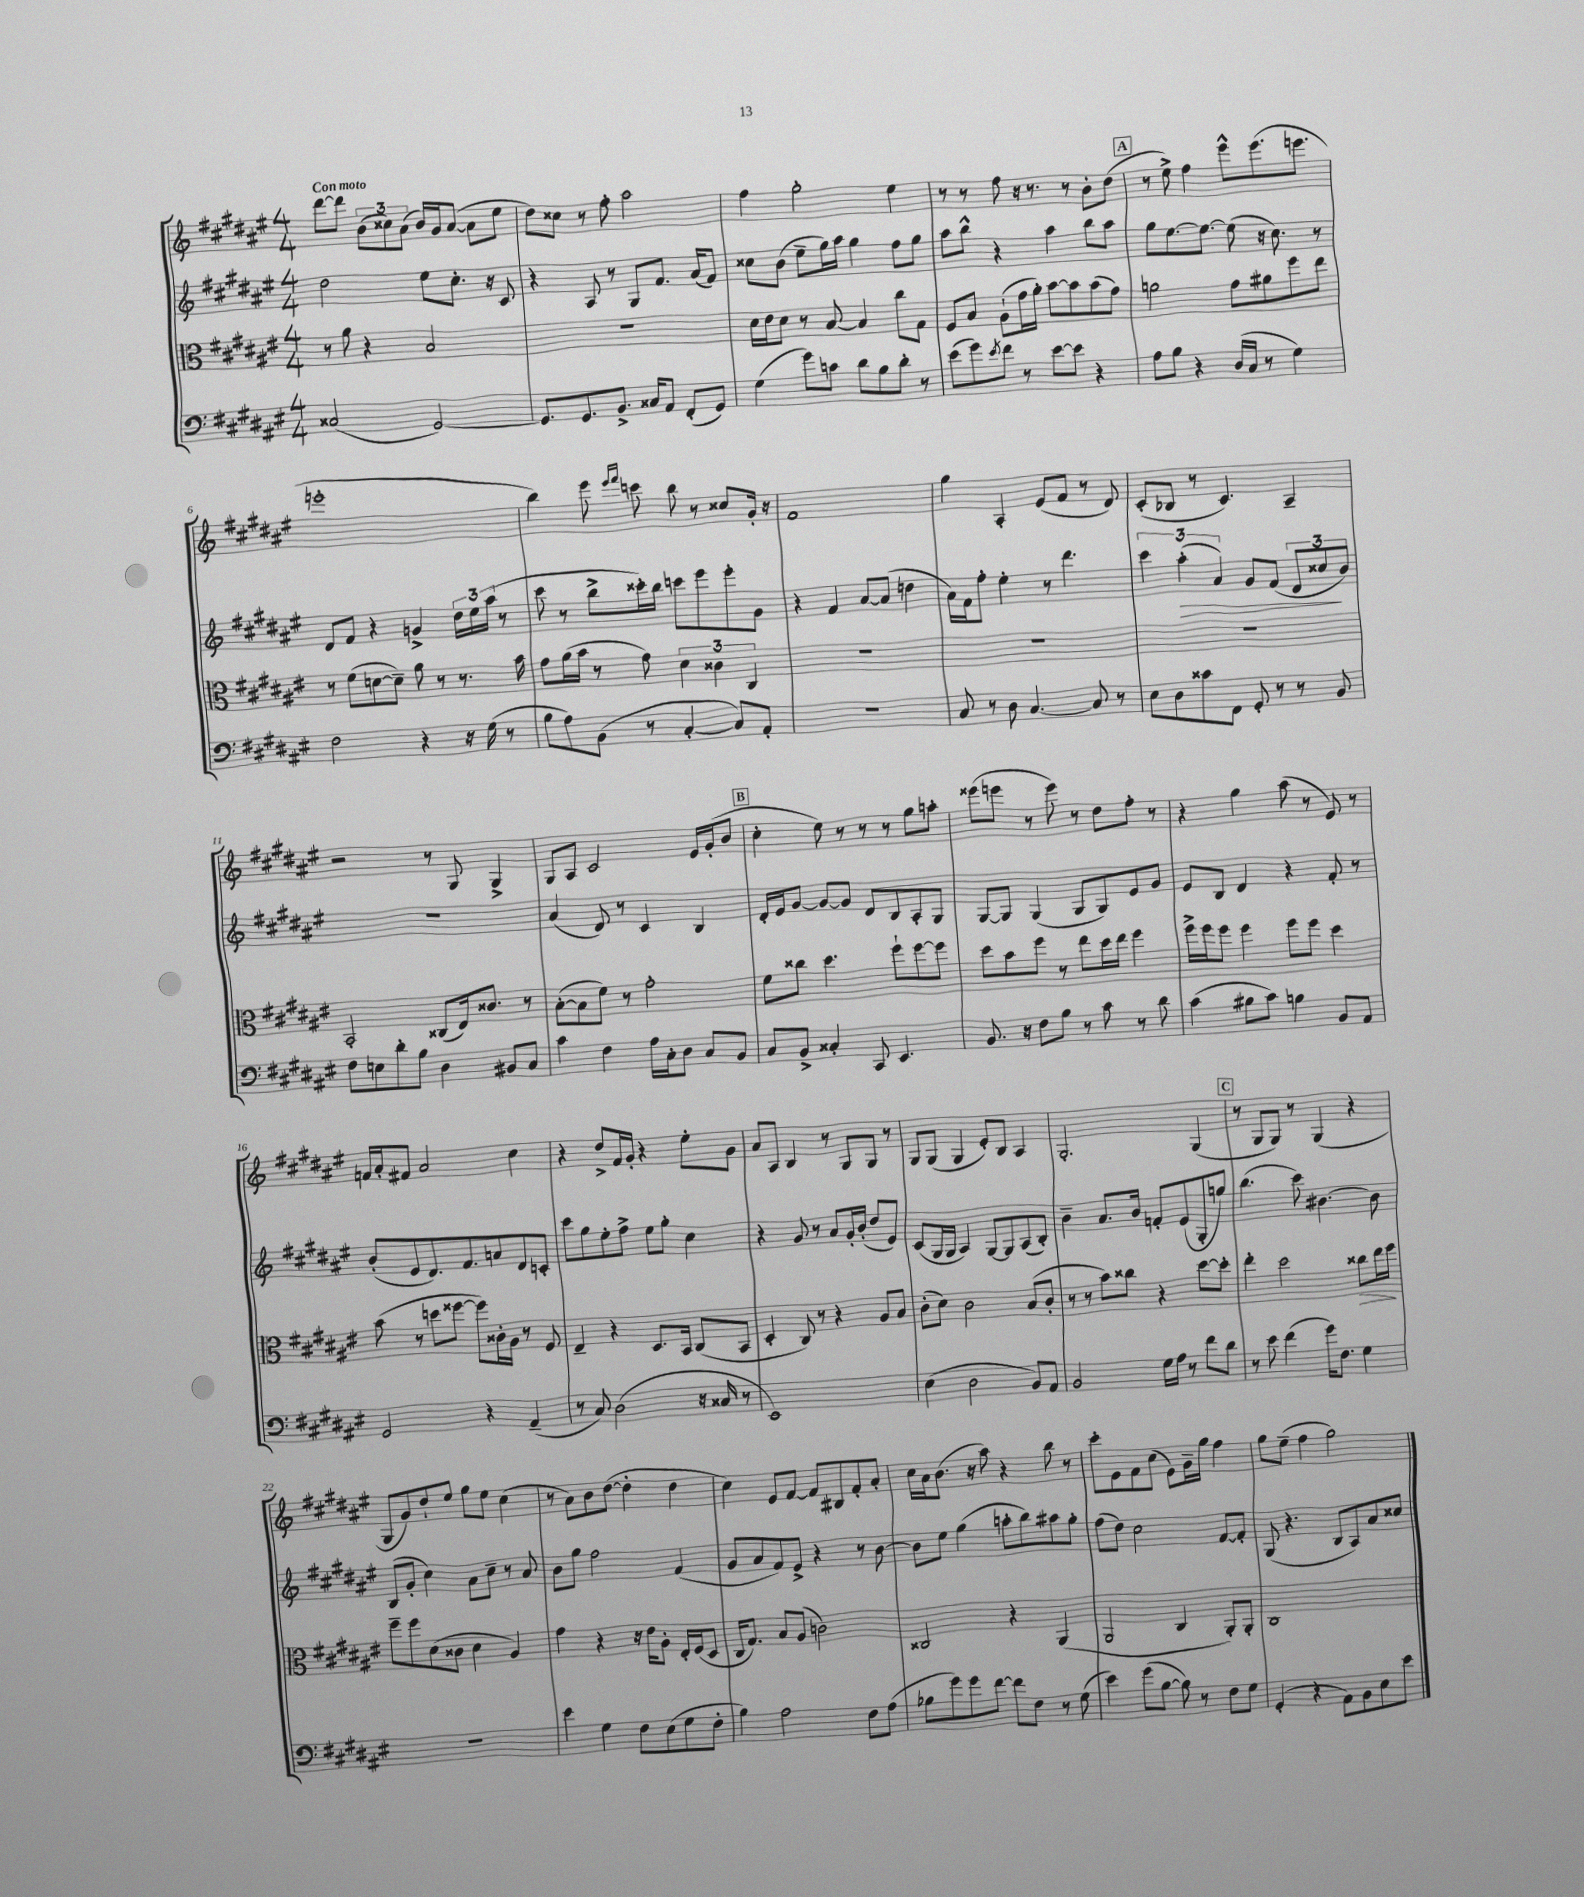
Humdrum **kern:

**kern	**kern	**dynam	**kern	**dynam	**kern
*part4	*part3	*part3	*part2	*part2	*part1
*staff4	*staff3	*staff3	*staff2	*staff2	*staff1
*clefF4	*clefC3	*	*clefG2	*	*clefG2
*k[f#c#g#d#a#e#]	*k[f#c#g#d#a#e#]	*	*k[f#c#g#d#a#e#]	*	*k[f#c#g#d#a#e#]
*M4/4	*M4/4	*	*M4/4	*	*M4/4
=1	=1	=1	=1	=1	=1
!	!	!	!	!	!LO:TX:a:B:t=Con moto
(2C##X/	8r	.	2dd#\	.	[8ddd#\L
.	8a#\	.	.	.	8ddd#\J]
.	4r	.	.	.	(12b\L
.	.	.	.	.	12cc##X\)
.	.	.	.	.	(12a#\J
[2GG#/)	2B/	.	8ee#\L	.	16b/LL)
.	.	.	.	.	16g#/J
.	.	.	8.cc#'\J	.	([8a#/J
.	.	.	.	.	8a#\L]
.	.	.	16r	.	.
.	.	.	8c#/	.	8ee#\J
=2	=2	=2	=2	=2	=2
8.GG#/L]	1r	.	4r	.	8dd#\L)
.	.	.	.	.	8cc##X\J
8.GG#/	.	.	.	.	.
.	.	.	8A#/	.	8r
8.BB^/J	.	.	8r	.	8ff#'\
.	.	.	8G#/L	.	2aa#\
16C##X/KL	.	.	.	.	.
8AA#/J	.	.	8.f#/J	.	.
(8FF#'/L	.	.	.	.	.
.	.	.	(16a#/KL	.	.
8GG#/J)	.	.	8f#/J)	.	.
=3	=3	=3	=3	=3	=3
(4G#\	16d#\LL	.	8cc##X\L	.	4ff#\
.	16e#\J	.	.	.	.
.	8d#\J	.	(8b\J	.	.
8g#\L)	8r	.	8ee#~\L	.	2gg#'\
8cn\J	[8B/	.	16gg#\L)	.	.
.	.	.	16aa#\JJ	.	.
8d#\L	4B/]	.	4gg#\	.	.
8B\	.	.	.	.	.
8d#'\J	8cc#\L	.	8ff#\L	.	4ee#\
8r	8G#\J	.	8gg#\J	.	.
=4	=4	=4	=4	=4	=4
(8e#\L	8F#/L	.	8aa#\L	.	8r
8g#\)	8B/J	.	8bb^^\J	.	8r
8qe#/	.	.	.	.	.
8f#\J	(8A#`\L	.	4r	.	8ff#\
8r	16g#\L	.	.	.	16r
.	16a#'\JJ)	.	.	.	8.r
[8e#\L	[8b\L	.	4aa#\	.	.
8e#\J]	8b\]	.	.	.	8r
4r	(8b\	.	8bb\L	.	8b'\L
.	8g#\J)	.	8aa#\J	.	(8dd#\J
!!LO:REH:place=s1:t=A
=5	=5	=5	=5	=5	=5
8A#\L	2an\	.	8gg#\L	.	8r
8B\J	.	.	[8.ee#\	.	8ee#^\)
4r	.	.	.	.	4ff#\
.	.	.	8.ee#\J_	.	.
(16D#/LL	8g#\L	.	(8ee#\]	.	8eee#^^\L
16C#/JJ	.	.	.	.	.
8r	8a#X\	.	16r	.	(8.eee#\
.	.	.	8.cc#\)	.	.
4G#\)	8ff#\	.	.	.	.
.	.	.	.	.	8.eeen\J
.	8ee#\J	.	8r	.	.
!!LO:LB:g=z
=6	=6	=6	=6	=6	=6
2F#\	8r	.	8d#/L	.	1eeen'
.	(8f#\L	.	8f#/J	.	.
.	[8dn\	.	4r	.	.
.	8d~\J])	.	.	.	.
4r	8a#\	.	4gn^/	.	.
.	8r	.	.	.	.
16r	8.r	.	24dd#\LL	.	.
.	.	.	24ee#\	.	.
(16G#\	.	.	.	.	.
.	.	.	(24aa#\JJ	.	.
8r	.	.	8r	.	.
.	16b\	.	.	.	.
=7	=7	=7	=7	=7	=7
8B\L	8g#\L	.	8ccc#\	.	4bb\)
8A#\)	(16a#\L	.	8r	.	.
.	16b\JJ	.	.	.	.
(8BB\J	8r	.	8bb^\L	.	8eee#\
.	.	.	.	.	16qqeee#/LL
.	.	.	.	.	16qqfff#/JJ
8r	8g#\)	.	16ccc##X'\L)	.	8cccn\
.	.	.	16bb\JJ	.	.
[4C#'/	6d#\	.	8cccn\L	.	8bb\
.	.	.	8eee#\	.	8r
.	6c##X\	.	.	.	.
8C#/L])	.	.	8eee#'\	.	8cc##X/L
.	6C#/	.	.	.	.
8AA#'/J	.	.	8g#\J	.	16g#'/Jk
.	.	.	.	.	16r
=8	=8	=8	=8	=8	=8
1r	1r	.	4r	.	1f#
.	.	.	4f#/	.	.
.	.	.	[8a#/L	.	.
.	.	.	(8a#/J]	.	.
.	.	.	4ddn\	.	.
=9	=9	=9	=9	=9	=9
8C#/	1r	.	16a#\LL)	.	4gg#\
.	.	.	16f#\J	.	.
8r	.	.	8ff#'\J	.	.
8D#\	.	.	4ee#'\	.	4A#'/
[4.C#/	.	.	.	.	.
.	.	.	8r	.	(8e#/L
.	.	.	4.ddd#\	.	8f#/J
8C#/]	.	.	.	.	8r
8r	.	.	.	.	8d#/)
=10	=10	=10	=10	=10	=10
8E#\L	1r	.	6ccc#\	.	(8c#'/L
8D#\	.	.	.	.	8B-X/J
!	!	!	!	!LO:HP:b	!
.	.	.	(6aa#'\	>	.
8c##X\	.	.	.	.	8r
.	.	.	6a#/)	.	.
8FF#\J	.	.	.	.	4.c#/)
8GG#'/	.	.	8g#/L	.	.
8r	.	.	(8f#/J	.	.
8r	.	.	12d#/L	.	4A#~/
.	.	.	12cc##X/	.	.
8BB/	.	.	.	.	.
.	.	.	12b/J)	]	.
!!LO:LB:g=z
=11	=11	=11	=11	=11	=11
8F#\L	2BB'/	.	1r	.	2r
8En\	.	.	.	.	.
8d#'\	.	.	.	.	.
8B\J	.	.	.	.	.
4D#\	(8C##X/L	.	.	.	8r
.	16E#/k)	.	.	.	8G#/
.	8.c##X/J	.	.	.	.
8BB#X/L	.	.	.	.	4G#^/
8C#/J	8r	.	.	.	.
=12	=12	=12	=12	=12	=12
4c#\	([8B'\L	.	(4a#/	.	8G#/L
.	8B\]	.	.	.	8A#/J
4F#\	8f#\J)	.	8d#/)	.	2c#/
.	8r	.	8r	.	.
16A#\LL	2g#'\	.	4c#/	.	.
16C#'\J	.	.	.	.	.
8D#\J	.	.	.	.	.
8C#/L	.	.	4B/	.	16e#/LL
.	.	.	.	.	(16g#'/J
8BB/J	.	.	.	.	8b/J
!!LO:REH:place=s1:t=B
=13	=13	=13	=13	=13	=13
8C#/L	8f#\L	.	16d#'/LL	.	4cc#'\
.	.	.	16e#/J	.	.
8BB^/J	8cc##X\J	.	[8g#/J	.	.
4C##X'/	4.dd#\	.	8g#/L_	.	8ee#\)
.	.	.	8g#/J]	.	8r
8CC#/	.	.	8d#/L	.	8r
4.EE#/	8ff#`\L	.	8B/	.	8r
.	[8ff#\	.	8A#'/	.	8gg#\L
.	8ff#\J]	.	8G#/J	.	8aan'\J
=14	=14	=14	=14	=14	=14
8.BB/	8dd#\L	.	[8G#/L	.	(8eee##X\L
.	8b\	.	8G#/J]	.	8eeen\J
16r	.	.	.	.	.
8F#\L	8ff#\J	.	(4G#/	.	8r
8B\J	8r	.	.	.	8eee\)
8r	8ee#\L	.	8G#/L	.	8r
8c#\	16dd#\L	.	8G#/)	.	8dd#\L
.	16ee#\JJ	.	.	.	.
8r	4ff#\	.	8e#/	.	8ff#'\J
8d#\	.	.	8g#/J	.	8r
=15	=15	=15	=15	=15	=15
(4c#\	16ff#^\LL	.	8e#/L	.	4r
.	16ff#\J	.	.	.	.
.	8ff#\J	.	8B/J	.	.
8B#X\L	4ff#\	.	4d#/	.	4gg#\
8c#\J)	.	.	.	.	.
4Bn\	8ff#\L	.	4r	.	(8aa#\
.	8ff#\J	.	.	.	8r
8BB/L	4dd#\	.	8f#'/	.	8e#/)
8AA#/J	.	.	8r	.	8r
!!LO:LB:g=z
=16	=16	=16	=16	=16	=16
2GG#/	(8b\	.	(8b'/L	.	16fn/LL
.	.	.	.	.	16a#'/J
.	8r	.	8e#/	.	8f#X/J
.	8ddn\L	.	8.d#/)	.	2a#/
.	[8ff##X\J	.	.	.	.
.	.	.	8.f#/	.	.
4r	8ff##\L])	.	.	.	.
.	16c##X'\L	.	8an/	.	.
.	16A#\JJ	.	.	.	.
(4AA#~/	8r	.	8d#/	.	4cc#\
.	8F#/	.	8cn'/J	.	.
=17	=17	=17	=17	=17	=17
8r	4E#~/	.	8ccc#\L	.	4r
8C#/)	.	.	8gg#\	.	.
(2D#\	4r	.	8ee#'\	.	8dd#^/L
.	.	.	8ff#^\J	.	16f#/L
.	.	.	.	.	16g#'/JJ
.	8.D#/L	.	8ee#\L	.	4r
.	.	.	8gg#'\J	.	.
.	16BB/Jk	.	.	.	.
16r	(8C#/L	.	4cc#\	.	8ee#'\L
16C##X/	.	.	.	.	.
8r	8BB/J	.	.	.	8g#\J
=18	=18	=18	=18	=18	=18
1EE#)	4D#'/	.	4r	.	8a#/L
.	.	.	.	.	8A#/J
.	8C#/)	.	8g#/	.	4B/
.	8r	.	8r	.	.
.	4r	.	8a#/L	.	8r
.	.	.	16g#'/L	.	8G#/L
.	.	.	(16b'/JJ	.	.
.	8A#/L	.	8dd#/L	.	8G#/J
.	8B/J	.	8e#/J)	.	8r
=19	=19	=19	=19	=19	=19
(4E#\	(8c#'\L	.	(8c#/L	.	8G#/L
.	8d#\J)	.	16G#/L	.	(8G#/J
.	.	.	16G#/JJ	.	.
2D#\	2c#\	.	4A#/)	.	4G#/
.	.	.	[8G#/L	.	8e#'/L)
.	.	.	8G#/]	.	8B/J
8BB/L)	(8B/L	.	(8A#/	.	4A#/
8AA#/J	8c#'/J	.	8B'/J)	.	.
=20	=20	=20	=20	=20	=20
2BB/	8r	.	4b~\	.	2.G#'/
.	8r	.	.	.	.
.	8b\L)	.	8.a#/L	.	.
.	8cc##X\J	.	.	.	.
.	.	.	16b/Jk	.	.
16G#\LL	4r	.	8fn'/L	.	.
16A#\JJ	.	.	.	.	.
8r	.	.	(8e#/	.	.
8f#\L	[8dd#\L	.	8G#'/	.	(4G#/
8d#\J	8dd#'\J]	.	8ggn/J)	.	.
!!LO:REH:place=s1:t=C
=21	=21	=21	=21	=21	=21
8r	4ee#'\	.	(4.bb\	.	8r
8e#\	.	.	.	.	8G#/L
(4f#\	2dd#\	.	.	.	8G#/J)
.	.	.	8ccc#\)	.	8r
16g#\KL)	.	.	[4.b#X\	.	(4G#/
8.F#\J	.	.	.	.	.
!	!	!LO:HP:b	!	!	!
4G#\	8cc##X\L	>	.	.	4r
.	16ee#\L	.	8b#\]	.	.
.	16ff#\JJ	.	.	.	.
.	.	]	.	.	.
!!LO:LB:g=z
=22	=22	=22	=22	=22	=22
1r	8ff#~\L	.	(8B/L	.	8G#/L
.	8ff#\	.	8g#'/J	.	8g#/)
.	(8d#\	.	4cc#\)	.	8dd#`/
.	8c##X\J	.	.	.	8ee#/J
.	4d#\	.	8a#\L	.	8gg#\L
.	.	.	8cc#~\J	.	8ee#\J
.	4A#/)	.	8r	.	(4cc#\
.	.	.	8a#/	.	.
=23	=23	=23	=23	=23	=23
4e#\	4g#\	.	8b\L	.	8r
.	.	.	8gg#\J	.	8a#\L)
4G#\	4r	.	2ff#\	.	8b\
.	.	.	.	.	([8dd#\J
8F#\L	16r	.	.	.	4dd#'\]
.	16e#\KL	.	.	.	.
(8E#\	8A#'\J	.	.	.	.
8G#\	16E#'/LL	.	(4f#/	.	4dd#\
.	(16F#/J	.	.	.	.
8F#'\J	8D#/J	.	.	.	.
=24	=24	=24	=24	=24	=24
4B\)	16C#/KL	.	8g#/L	.	4cc#\)
.	8.G#/J)	.	.	.	.
.	.	.	8a#/	.	.
2A#\	8B/L	.	8f#/)	.	8e#/L
.	(8A#/J	.	8e#^/J	.	[8f#/J
.	2cn\)	.	4r	.	8f#/L]
.	.	.	.	.	8B#X/
8F#\L	.	.	8r	.	8f#'/
(8A#\J	.	.	[8b\	.	8a#'/J
=25	=25	=25	=25	=25	=25
8B-X\L	2C##X/	.	8b\L]	.	16cc#\LL
.	.	.	.	.	16a#\J
8g#\)	.	.	8ee#\J	.	(8.b\J
8g#\	.	.	(4gg#\	.	.
.	.	.	.	.	16r
[8f#\J	.	.	.	.	8aa#\)
8f#\L]	4r	.	8aan'\L	.	4r
8F#\J	.	.	8bb\)	.	.
8r	(4AA#/	.	8aa#X\	.	8bb\
(8G#\	.	.	8gg#'\J	.	8r
=26	=26	=26	=26	=26	=26
4e#\)	2AA#/	.	(8ff#\L	.	8ccc#'\L
.	.	.	8dd#\J)	.	8e#\
(8g#\L	.	.	2cc#\	.	8f#\
[8B\J	.	.	.	.	(8cc#\J
8B\])	4C#/	.	.	.	8e#\L)
8r	.	.	.	.	16g#~\L
.	.	.	.	.	16gg#\JJ
8F#\L	8AA#'/L)	.	[8f#/L	.	4ff#\
8G#\J	8AA#'/J	.	8f#'/J]	.	.
=27	=27	=27	=27	=27	=27
(4GG#'/	1C#	.	(8G#/	.	8gg#\L
.	.	.	4.r	.	(8ee#~\J
4r	.	.	.	.	4ff#\
8AA#\L)	.	.	8B/L	.	2gg#\)
8BB\	.	.	8A#/)	.	.
8E#\	.	.	8a#/	.	.
8e#\J	.	.	8cc##X/J	.	.
==	==	==	==	==	==
*-	*-	*-	*-	*-	*-
